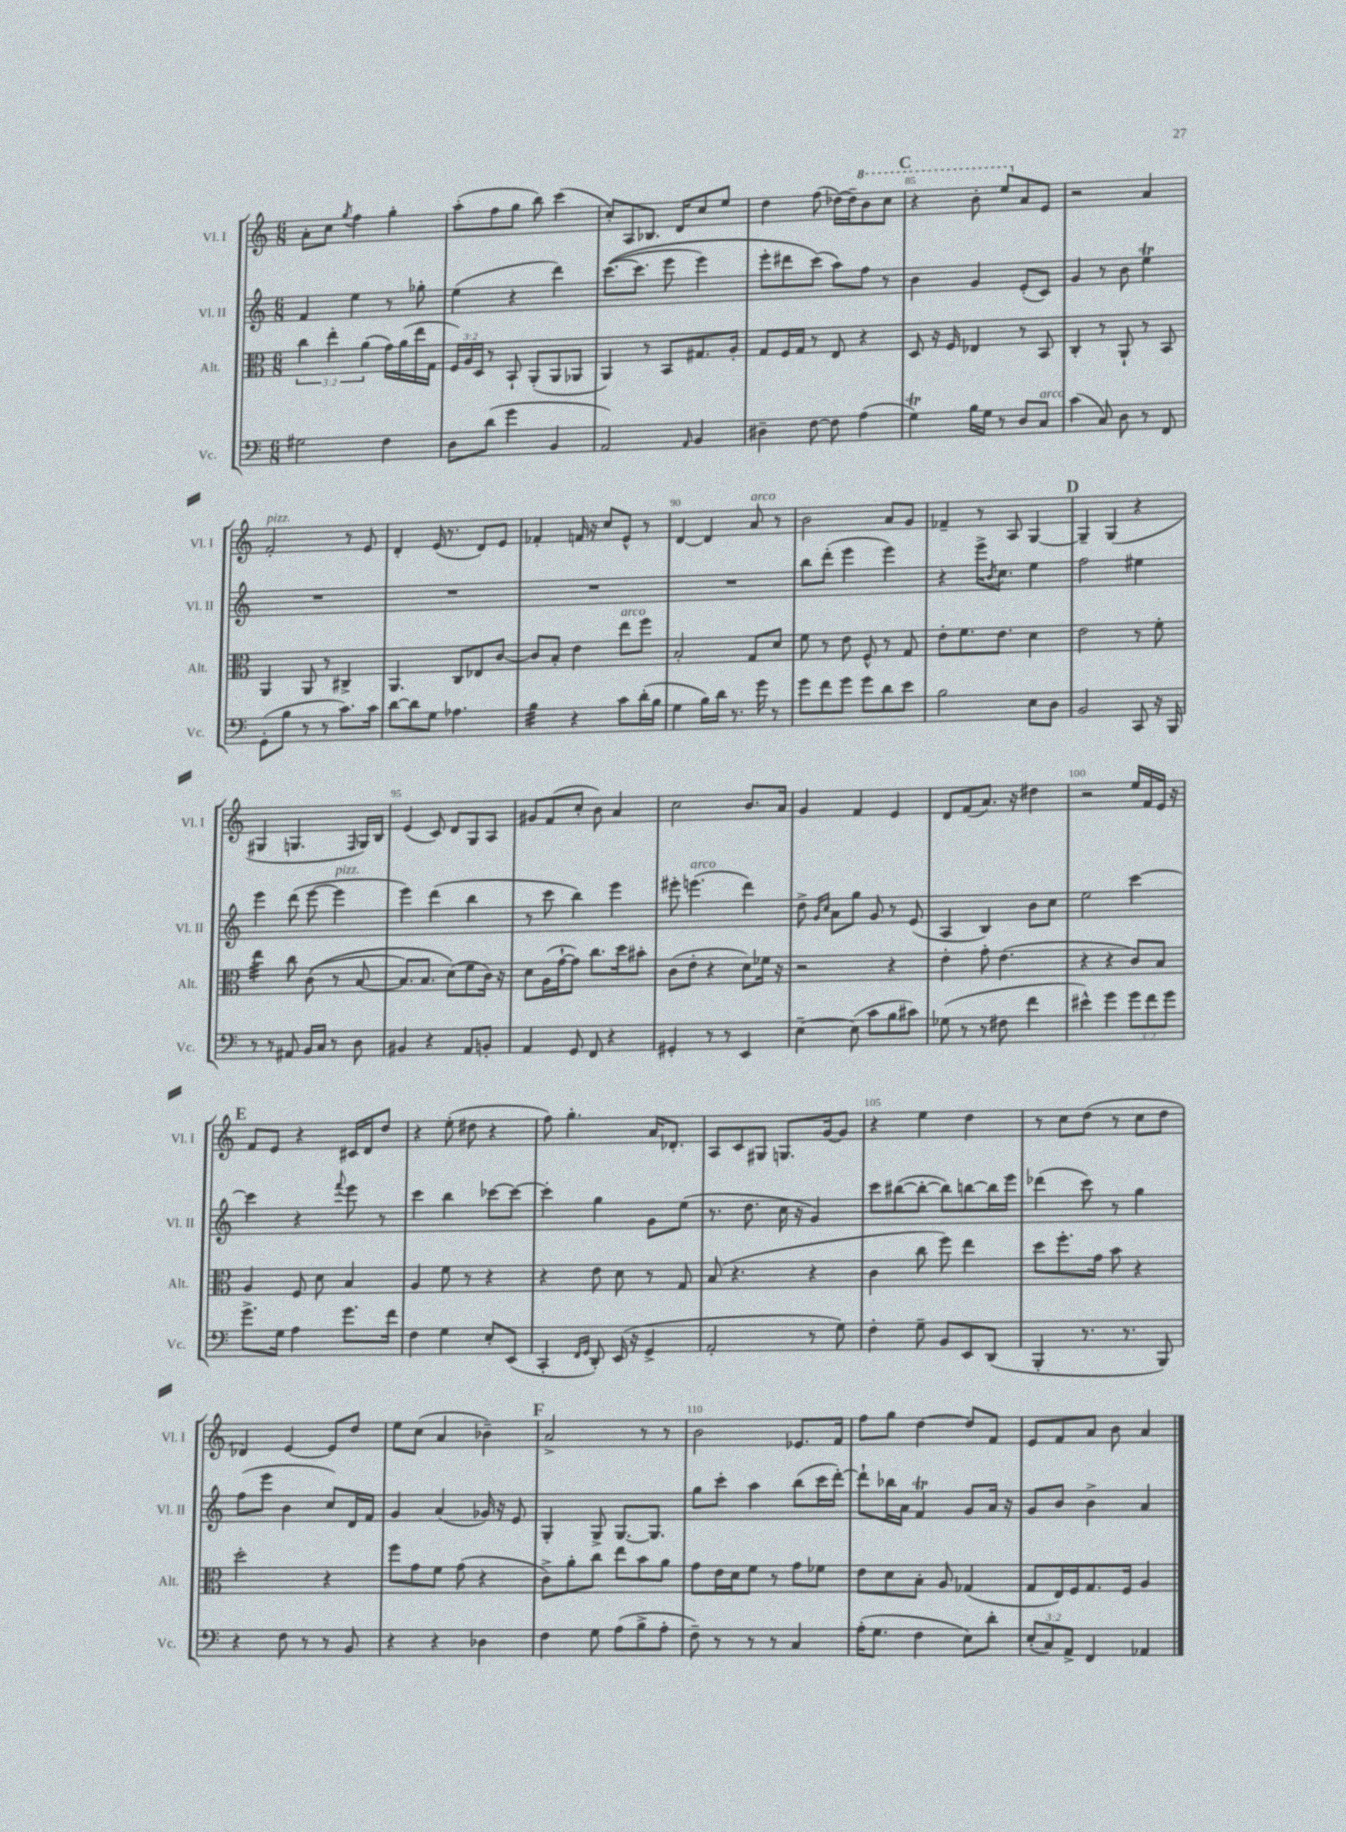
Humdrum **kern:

**kern	**kern	**kern	**kern
*staff4	*staff3	*staff2	*staff1
*clefF4	*clefC3	*clefG2	*clefG2
*k[]	*k[]	*k[]	*k[]
*M6/8	*M6/8	*M6/8	*M6/8
2G#	6cc	4f	8a'
.	.	.	8cc
.	6ee'	.	.
.	.	.	8qgg
.	.	4ee	4ff
.	(6a	.	.
4F	16g)	8r	4gg'
.	(16a	.	.
.	16ee	8gg-'	.
.	16G	.	.
=	=	=	=
8D	24F)	(4ee	(8aa'
.	24A	.	.
.	24D	.	.
(8d	8r	.	8ff
4g	8BB`	4r	8gg
.	(8AA'	.	8bb)
4BB	8AA	4ddd)	(4ccc
.	8AA-	.	.
=	=	=	=
2AA)	4AA)	&(([8.ccc	8cc')
.	.	.	8A
.	.	8.ccc]	.
.	8r	.	8.B-
.	8BB	8eee	.
.	.	.	16d
16qqAA	.	.	.
4BB	8.G#	4eee)	8cc
.	.	.	8ee
.	16A'	.	.
=	=	=	=
4D#~	8G	8eee'	4dd
.	16F	8ddd#	.
.	16G	.	.
[8F	8r	(8ccc&)	(8ff
8F]	8E	8aa)	[16dd-)
.	.	.	16dd-~]
(4A	4r	8ff	8bb
.	.	8r	8ccc
=	=	=	=
4G)	8D	4b	4r
.	16r	.	.
.	16F	.	.
16B	4E-	4g	8bb'
16G	.	.	.
8r	.	.	8eee
8D	8r	(8e'	8a
8C	8BB	8c)	8e
=	=	=	=
(4c	4C'	4g	2r
8C)	8r	8r	.
8D	8AA`	8b	.
8r	8r	4ee	4a
8FF	8BB	.	.
=	=	=	=
(8GG'	4AA	2.r	2f'
8B	.	.	.
8r	8AA	.	.
8r	8r	.	.
8.c)	4C#^	.	8r
.	.	.	8e
16c	.	.	.
=	=	=	=
[8d	4.AA	2.r	4d'
8d]	.	.	.
8G	.	.	(16e
.	.	.	8.r
4.A-	8C	.	.
.	8E-	.	8d)
.	[8c	.	8e
=	=	=	=
4B	8c]	2.r	4f-'
.	8B'	.	.
4r	4e	.	16f
.	.	.	16r
.	.	.	8cc
8c	8ee	.	8e^^
(16d'	8ff	.	8r
16B	.	.	.
=	=	=	=
4G	2B'	2.r	[4d
16B)	.	.	4d]
16d	.	.	.
8.r	.	.	.
.	8G	.	8a
16g	.	.	.
8r	8d	.	8r
=	=	=	=
8g	8f	8bb	2b
8f	8r	(8ddd'	.
8g	8e	4eee	.
8g	8F^^	.	.
8d	8r	4eee)	8a
8e	8G	.	8g
=	=	=	=
2B	8e'	4r	4f-~
.	8.f	.	.
.	.	16eee^	8r
.	.	8qb	.
.	8.e	8.cc	.
.	.	.	8A
8E	4d	4ee	[4G
8D	.	.	.
=	=	=	=
2BB	2e	2ff	4G~]
.	.	.	(4G
8CC	8r	4ee#	4r
16r	8f'	.	.
16BBB	.	.	.
=	=	=	=
8r	4ee	4eee	4G#
8r	.	.	.
8AA#	8cc	(8ddd	4.G
16BB	&((8c	[8eee	.
16C	.	.	.
8r	8r	4eee]	.
.	.	.	16qqF
8D	[8B	.	16G)
.	.	.	16B
=	=	=	=
4BB#	8.B])	4eee)	(4e
.	8.B	.	.
4r	.	(4ddd	8c)
.	(8d&)	.	8d
8AA	8f	4bb	8G
8BB'	16c)	.	8A
.	16r	.	.
=	=	=	=
4AA	8d	8r	8g#
.	(16A	8ccc	(8f
.	[16g`	.	.
8GG	8g])	4bb)	8cc'
8FF	8.cc	.	8b)
4r	.	4eee	4a
.	16dd	.	.
.	8b#'	.	.
=	=	=	=
4GG#'	(8c	8eee#'	2cc
.	8e'	(4.eee	.
8r	4r	.	.
8r	.	.	.
4EE	8d)	4ddd)	8.b
.	16f-	.	.
.	16r	.	16a
=	=	=	=
[4E~	2r	8dd^	4g
.	.	16qqg	.
.	.	16qqcc	.
.	.	8a	.
(8E]	.	8gg	4f
8c	.	8g	.
8B	4r	8r	4e
8c#)	.	(8e	.
=	=	=	=
(8G-	4e'	4A	8d
8r	.	.	(8f
8r	8g'	4B)	8.a)
8F#	(4.e	.	.
.	.	.	16r
4f	.	8b	4dd#
.	.	8cc	.
=	=	=	=
4e#^^)	4r	2ee	2r
4g	4r	.	.
12g	8c)	[4ccc	16ee
.	.	.	16f
12f	.	.	.
.	8B	.	16e
12g	.	.	.
.	.	.	16r
=	=	=	=
8.g^	4A	4ccc]	8f
.	.	.	8e
16G	.	.	.
4A	8F	4r	4r
.	8d	.	.
.	.	8qqfff	.
8.g	4B	8eee	16c#
.	.	.	16d
.	.	8r	8dd
16f	.	.	.
=	=	=	=
4F	4A	4ccc	4r
4G	8f	4bb	(8ee'
.	8r	.	8dd#
8E'	4r	[8ccc-	4r
(8EE	.	8ccc-_	.
=	=	=	=
4CC'	4r	4ccc-']	8ff)
.	.	.	4.gg'
16qqFF	.	.	.
16qqGG	.	.	.
8DD')	8e	4gg	.
(16EE	8d	.	.
16r	.	.	.
4GG^	8r	8g	16a
.	.	.	8.d-'
.	8G	(8ee	.
=	=	=	=
2AA'	(8B	8.r	8A
.	4.r	.	8c
.	.	8.dd	.
.	.	.	8G#
.	.	16cc	8.G
.	.	16r	.
8r	4r	4g)	.
.	.	.	[16g
8G)	.	.	8g]
=	=	=	=
4F'	4c	8ccc	4r
.	.	([8bb#	.
8G~	8cc	8bb#'_	4ee
8BB	8ff)	8bb#])	.
8EE	4ee	[8bb	4dd
(8DD	.	16bb]	.
.	.	16eee	.
=	=	=	=
4BBB'	8dd	(4ddd-	8r
.	8.ff'	.	8cc
8.r	.	8ccc)	(8dd
.	16g	.	.
.	8b	8r	8r
8.r	.	.	.
.	4r	4gg	8cc
8BBB)	.	.	8dd
=	=	=	=
4r	2dd'	(8ff	4d-)
.	.	8eee	.
8F	.	4b	[4e
8r	.	.	.
8r	4r	8cc)	8e]
8BB	.	16d	8dd
.	.	16f	.
=	=	=	=
4r	8ff	4g	8ee
.	8g	.	(8cc
4r	8f	(4a	4a
.	(8g	.	.
4D-	4r	16g-)	4b-~)
.	.	16r	.
.	.	8e	.
=	=	=	=
4F	8c^)	4G'	2a^
.	8a'	.	.
8G	8cc	8G^	.
(8A	8ee	[8.G	.
8B^	8b	.	8r
.	.	8.G]	.
8A'	8a	.	8r
=	=	=	=
8F~)	8g	8gg	2b
8r	16e	8ccc'	.
.	16d	.	.
8r	8f	4aa	.
8r	8r	.	.
4C	8g	(8bb	8.e-
.	8f-	16ccc	.
.	.	[16ddd')	16f
=	=	=	=
(16A'	8e	8ddd`]	8ff
8.G	.	.	.
.	8d	16bb-	8gg
.	.	16a	.
4F	8B'	4f	[4dd
.	8A	.	.
8E)	(4G-	8g	8dd]
8d'	.	16a	8f
.	.	16r	.
=	=	=	=
(12E'	8G	8g	8e
12C)	.	.	.
.	16E)	8b	8f
12AA^	.	.	.
.	16F	.	.
4FF	8.G	4b^	8a
.	.	.	8b
.	16F	.	.
4AA-	4A	4a	4a
==	==	==	==
*-	*-	*-	*-
